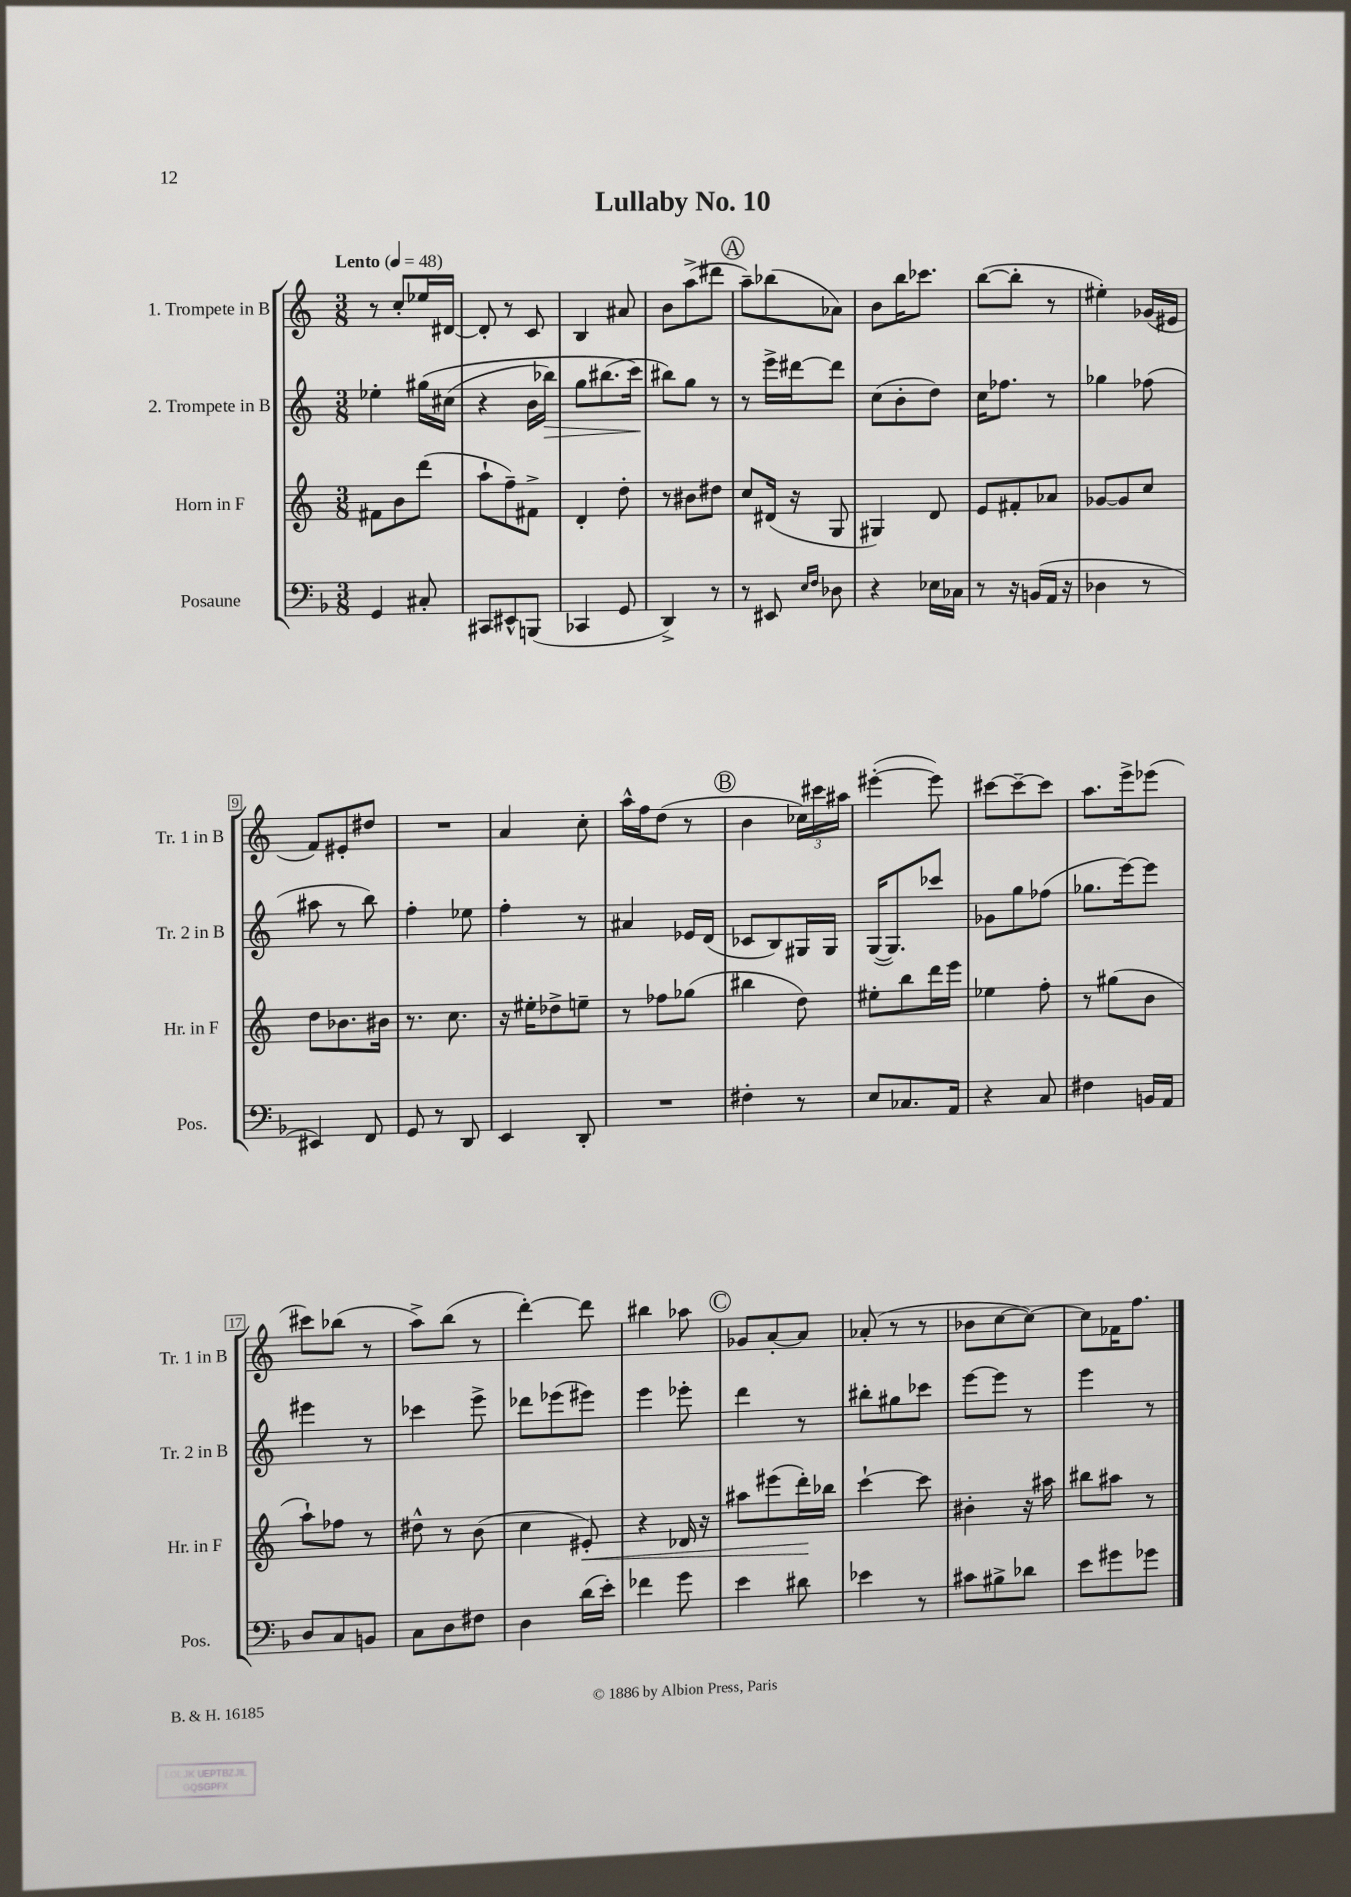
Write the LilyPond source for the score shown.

\header { title = "Lullaby No. 10" }
<<
\new StaffGroup <<
\new Staff = "s0" \with { instrumentName = "1. Trompete in B" shortInstrumentName = "Tr. 1 in B" } {
    \clef treble \key c \major \numericTimeSignature \time 3/8 \tempo "Lento" 4 = 48
    r8 c''8-. ees''16 dis'16~ |
    dis'8-. r8 c'8 |
    b4 ais'8 |
    b'8 a''8->( dis'''8 |
    \mark \markup { \circle "A" } a''8--) bes''8( aes'8) |
    b'8 b''16 ces'''8. |
    b''8~( b''8-. r8 |
    eis''4-.) ges'16( eis'16 |
    f'8) eis'8-. dis''8 |
    R4. |
    a'4 c''8-. |
    a''16-^ f''16 d''8( r8 |
    \mark \markup { \circle "B" } b'4 \tuplet 3/2 { ces''16) cis'''16 ais''16 } |
    eis'''4~-.( eis'''8) |
    cis'''8~ cis'''8~-- cis'''8 |
    a''8. e'''16-> ees'''8( |
    cis'''8) bes''8( r8 |
    a''8->) b''8( r8 |
    d'''4~-.) d'''8 |
    bis''4 aes''8 |
    \mark \markup { \circle "C" } ges'8 a'8~-. a'8 |
    aes'8-.( r8 r8 |
    bes'8 c''8~ c''8~) |
    c''8 fes'16 f''8. \bar "|." |
}
\new Staff = "s1" \with { instrumentName = "2. Trompete in B" shortInstrumentName = "Tr. 2 in B" } {
    \clef treble \key c \major \numericTimeSignature \time 3/8
    ees''4-. gis''16\( cis''16( |
    r4 b'16 bes''16\>) |
    g''8 bis''8.( c'''16\!\) |
    bis''8) g''8 r8 |
    \mark \markup { \circle "A" } r8 e'''16-> dis'''16~ dis'''8 |
    c''8( b'8-. d''8) |
    c''16 fes''8. r8 |
    ges''4 fes''8( |
    ais''8 r8 b''8) |
    f''4-. ees''8 |
    f''4-. r8 |
    ais'4 ees'16 d'16( |
    \mark \markup { \circle "B" } ces'8 b8) gis16 gis16 |
    g16~( g8.) ces'''8 |
    ges'8 g''8 fes''8( |
    ges''8. e'''16~) e'''8 |
    eis'''4 r8 |
    ces'''4 e'''8-> |
    des'''8 ees'''8( eis'''8) |
    e'''4 ees'''8-. |
    \mark \markup { \circle "C" } d'''4 r8 |
    bis''8-. gis''8 ces'''8 |
    e'''8~ e'''8 r8 |
    e'''4 r8 \bar "|." |
}
\new Staff = "s2" \with { instrumentName = "Horn in F" shortInstrumentName = "Hr. in F" } {
    \clef treble \key c \major \numericTimeSignature \time 3/8
    fis'8 b'8 d'''8( |
    a''8-! f''8--) fis'8-> |
    d'4-. d''8-. |
    r8 bis'8 dis''8 |
    \mark \markup { \circle "A" } c''8 dis'16( r16 g8 |
    gis4) d'8 |
    e'8 fis'8-. aes'8 |
    ges'8~ ges'8 c''8 |
    d''8 bes'8. bis'16 |
    r8. c''8. |
    r16 eis''16-. des''8-> e''8-- |
    r8 fes''8 ges''8( |
    \mark \markup { \circle "B" } bis''4 d''8) |
    eis''8-. b''8 d'''16 e'''16 |
    ees''4 f''8-. |
    r8 gis''8( b'8 |
    a''8-!) fes''8 r8 |
    dis''8-^ r8 b'8( |
    c''4 eis'8-.\<) |
    r4 des'16 r16 |
    \mark \markup { \circle "C" } ais''8 eis'''8( d'''16-.\!) bes''16 |
    c'''4~-! c'''8 |
    bis'4-. r16 ais''16 |
    bis''8 ais''8 r8 \bar "|." |
}
\new Staff = "s3" \with { instrumentName = "Posaune" shortInstrumentName = "Pos." } {
    \clef bass \key f \major \numericTimeSignature \time 3/8
    g,4 cis8-. |
    cis,8 eis,8-^ b,,8( |
    ces,4 g,8 |
    d,4->) r8 |
    \mark \markup { \circle "A" } r8 eis,8 \grace { e16 f16 } des8 |
    r4 ees16 ces16 |
    r8 r16 b,16( a,16 r16 |
    des4 r8 |
    eis,4) f,8 |
    g,8 r8 d,8 |
    e,4 d,8-. |
    R4. |
    \mark \markup { \circle "B" } fis4-. r8 |
    e8 ces8. a,16 |
    r4 c8 |
    fis4 b,16 a,16 |
    d8 c8 b,8 |
    c8 d8 fis8 |
    d4 d'16( e'16-.) |
    fes'4 g'8 |
    \mark \markup { \circle "C" } e'4 dis'8 |
    ees'4 r8 |
    cis'8 bis8-> des'8 |
    e'8 gis'8 ges'8 \bar "|." |
}
>>
>>
\layout { \context { \Score \override BarNumber.stencil = #(make-stencil-boxer 0.1 0.3 ly:text-interface::print) } }
